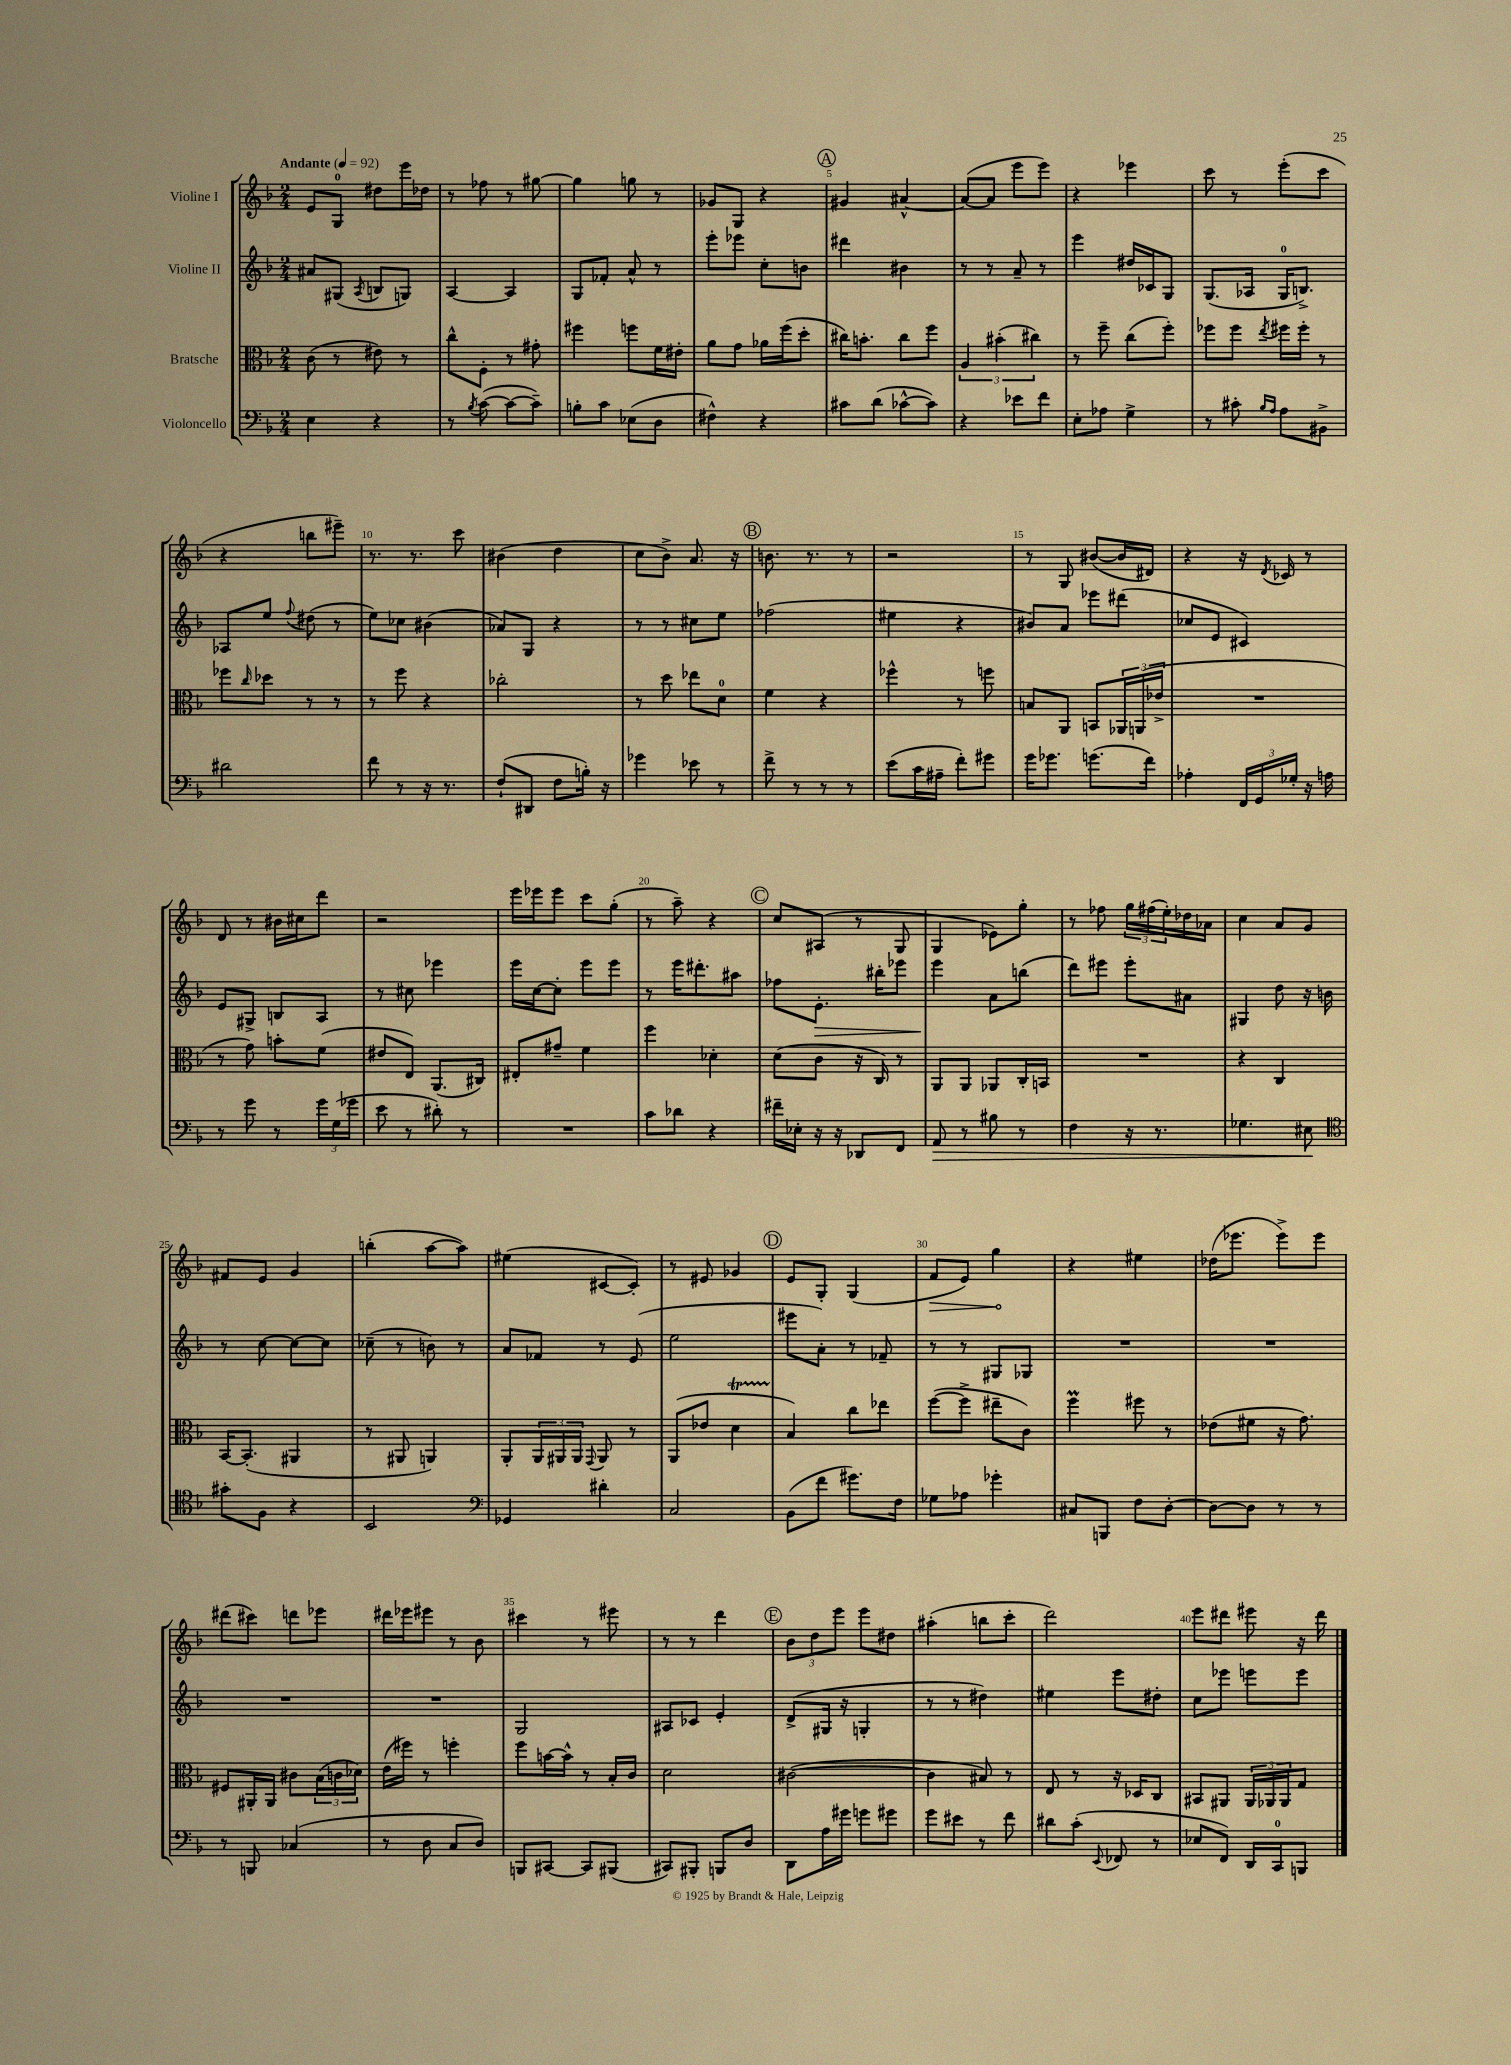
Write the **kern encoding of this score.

**kern	**kern	**kern	**kern
*staff4	*staff3	*staff2	*staff1
*clefF4	*clefC3	*clefG2	*clefG2
*k[b-]	*k[b-]	*k[b-]	*k[b-]
*M2/4	*M2/4	*M2/4	*M2/4
*MM92	*MM92	*MM92	*MM92
4E	(8c	8a#	8e
.	8r	(8G#	8G
.	.	8qA	.
4r	8e#)	8B	8dd#
.	8r	8G)	16eee
.	.	.	16dd-
=	=	=	=
8r	8cc^^	[4A	8r
8qB-	.	.	.
([8c	8F'	.	8ff-
8c_	8r	4A]	8r
8c~])	8g#'	.	[8gg#
=	=	=	=
8B'	4ff#	8G	4gg#]
8c	.	8f-'	.
(8E-	8ff	8a^^	8gg
8D	16f	8r	8r
.	16e#'	.	.
=	=	=	=
4F#^^)	8a	8eee'	8g-
.	8g	8eee-	8G
4r	16a-	8cc'	4r
.	(16ff	.	.
.	8dd'	8b	.
=	=	=	=
8c#	16cc#)	4ddd#	4g#
.	8.b'	.	.
(8d	.	.	.
[8c-^^	8cc#	4b#	[4a#^^
8c-])	8ff	.	.
=	=	=	=
4r	6A	8r	(8a#_
.	.	8r	8a#]
.	(6b#'	.	.
8e-	.	8a~	8eee
.	6cc#)	.	.
8f	.	8r	8eee)
=	=	=	=
8E'	8r	4eee	4r
8A-	8ff~	.	.
4G^	(8cc	16dd#	4eee-
.	.	16c-	.
.	8ff')	8G	.
=	=	=	=
8r	8ff-	(8.G	8ccc
8c#'	8ff-	.	8r
.	.	16A-	.
16qqB-	.	.	.
16qqA	8qee	.	.
8A	16ff#	16G	(8eee'
.	16ff#'	8.B^)	.
8BB#^	8r	.	8ccc
=	=	=	=
2d#	8ff-	8A-	4r
.	16qqcc	.	.
.	8dd-	8ee	.
.	.	8qqff	.
.	8r	(8dd#	8bb
.	8r	8r	8eee#~)
=	=	=	=
8f	8r	8ee)	8.r
8r	8ff	8cc-	.
.	.	.	8.r
16r	4r	(4b#	.
8.r	.	.	.
.	.	.	8ccc
=	=	=	=
(8F`	2cc-'	8a-)	(4b#
8DD#	.	8G	.
8F	.	4r	4dd
16B')	.	.	.
16r	.	.	.
=	=	=	=
4g-	8r	8r	8cc
.	8dd	8r	8b-^)
8e-	8ee-	8cc#	8.a
8r	8d	8ee	.
.	.	.	16r
=	=	=	=
8f^	4f	(2ff-	8.b
8r	.	.	.
.	.	.	8.r
8r	4r	.	.
8r	.	.	8r
=	=	=	=
(8e	4ff-^^	4ee#	2r
16c	.	.	.
16A#~	.	.	.
8f')	8r	4r	.
8g#	8ff	.	.
=	=	=	=
16g	8B	8b#)	8r
8.g-	.	.	.
.	8AA	8a	8G
(8.g	8BB	8eee-	([8b#
.	24AA-	(8ddd#	16b#]
.	(24AA	.	.
16f)	.	.	16d#)
.	24e-^	.	.
=	=	=	=
4A-'	2r	8cc-	4r
.	.	8e	.
24FF	.	4c#)	16r
24GG	.	.	.
.	.	.	8qd
.	.	.	16c-
24G-'	.	.	.
16r	.	.	8r
16A	.	.	.
=	=	=	=
8r	8r	8e	8d
8g	8g)	8G#^	8r
8r	8b'	8B	16b#
.	.	.	16cc#
24g	(8f	8A	8ddd
(24G	.	.	.
24g-	.	.	.
=	=	=	=
8e	8e#	8r	2r
8r	8E)	8cc#	.
8d#')	(8.AA	4eee-	.
8r	.	.	.
.	16C#)	.	.
=	=	=	=
2r	8E#'	16eee	16eee
.	.	[16cc	16eee-
.	8g#~	8cc']	8eee-
.	4f	8eee	8ccc
.	.	8eee	(8gg'
=	=	=	=
8c	4ff	8r	8r
8d-	.	16eee	8aa~)
.	.	8.ddd#'	.
4r	4d-'	.	4r
.	.	8aa#	.
=	=	=	=
16f#~	(8d	8ff-	8cc
16E-'	.	.	.
16r	8c	8.e'	(8A#
16r	.	.	.
8DD-	16r	.	8r
.	16C)	16bb#'	.
8FF	8r	8eee-	8G
=	=	=	=
8AA	8AA	4eee	4G
8r	8AA	.	.
8B#	8AA-	8a	8e-)
8r	16C'	(8bb	8gg'
.	16BB	.	.
=	=	=	=
4F	2r	8ddd)	8r
.	.	8eee#	8ff-
16r	.	8eee#'	24gg
.	.	.	(24ff#
8.r	.	.	.
.	.	.	24ee')
.	.	8a#	16dd-
.	.	.	16a-
=	=	=	=
4.G-	4r	4G#	4cc
.	4C	8dd	8a
8E#	.	16r	8g
.	.	16b	.
=	=	=	=
*clefC4	*	*	*
8g#'	[16BB-	8r	8f#
.	(8.BB-']	.	.
8F	.	[8cc	8e
4r	4AA#	8cc_	4g
.	.	8cc]	.
=	=	=	=
2BB-	8r	(8cc-~	(4bb'
.	8AA#	8r	.
.	4AA)	8b)	[8aa
.	.	8r	8aa])
=	=	=	=
*clefF4	*	*	*
4GG-	8AA'	8a	(4ee#
.	24AA	8f-	.
.	24AA#	.	.
.	24AA#	.	.
.	8qqGG	.	.
4d#'	8AA#	8r	[8c#
.	8r	(8e	8c#'])
=	=	=	=
2C	(8AA	2ee	8r
.	8e-	.	8e#
.	4d	.	4g-
=	=	=	=
(8BB-	4B-)	8eee#	8e
8f	.	8a')	8G'
8.g#)	8cc	8r	(4G
.	8ee-	8f-~	.
16F	.	.	.
=	=	=	=
8G-	([8ff	8r	8f
8A-	8ff^]	8r	8e)
4g-'	8ee#~	8G#	4gg
.	8c)	8G-	.
=	=	=	=
8C#	4ff	2r	4r
8BBB	.	.	.
8F	8ff#	.	4ee#
[8D'	8r	.	.
=	=	=	=
8D_	(8e-	2r	(16dd-
.	.	.	8.eee-
8D]	8f#	.	.
8r	16r	.	8eee-^)
.	8.g)	.	.
8r	.	.	8eee-
=	=	=	=
8r	8F#	2r	(8ddd#
8BBB	16AA#'	.	8ccc#)
.	16AA#	.	.
(4C-	8c#	.	8ddd
.	(24B-	.	8eee-
.	24c	.	.
.	24d-)	.	.
=	=	=	=
8r	(16e	2r	16ddd#
.	16ff#)	.	16eee-
8D	8r	.	8eee#
8C	4ff'	.	8r
8D)	.	.	8b-
=	=	=	=
8BBB	8ff	2G	4ccc#
[8CC#	[16b	.	.
.	16b^^]	.	.
8CC#]	8r	.	8r
(8BBB#	16B-'	.	8eee#
.	16c	.	.
=	=	=	=
8CC#)	2d	8A#	8r
8BBB#'	.	8c-	8r
8BBB	.	4e'	4ddd
8D	.	.	.
=	=	=	=
8DD	([2c#	(8d^	12b-
.	.	.	12dd
16A	.	16G#	.
.	.	.	12eee
16g#	.	16r	.
8g	.	4G'	8eee
8g#	.	.	8dd#
=	=	=	=
8g	4c#]	8r	(4aa#'
8e#	.	8r	.
8r	8B#)	4dd#)	8bb
8f	8r	.	8ccc'
=	=	=	=
8d#	8E	4ee#	2ddd)
(8c'	8r	.	.
8qqEE	.	.	.
8FF-	16r	8eee	.
.	16D-	.	.
8r	8C	8dd#'	.
=	=	=	=
8E-	8BB#	8cc	8eee
8FF)	8AA#	8eee-	8ddd#
16DD	24AA#	8eee	8eee#
.	24AA-	.	.
16CC	.	.	.
.	24AA-	.	.
8BBB	8G	8eee	16r
.	.	.	16ddd#
==	==	==	==
*-	*-	*-	*-
